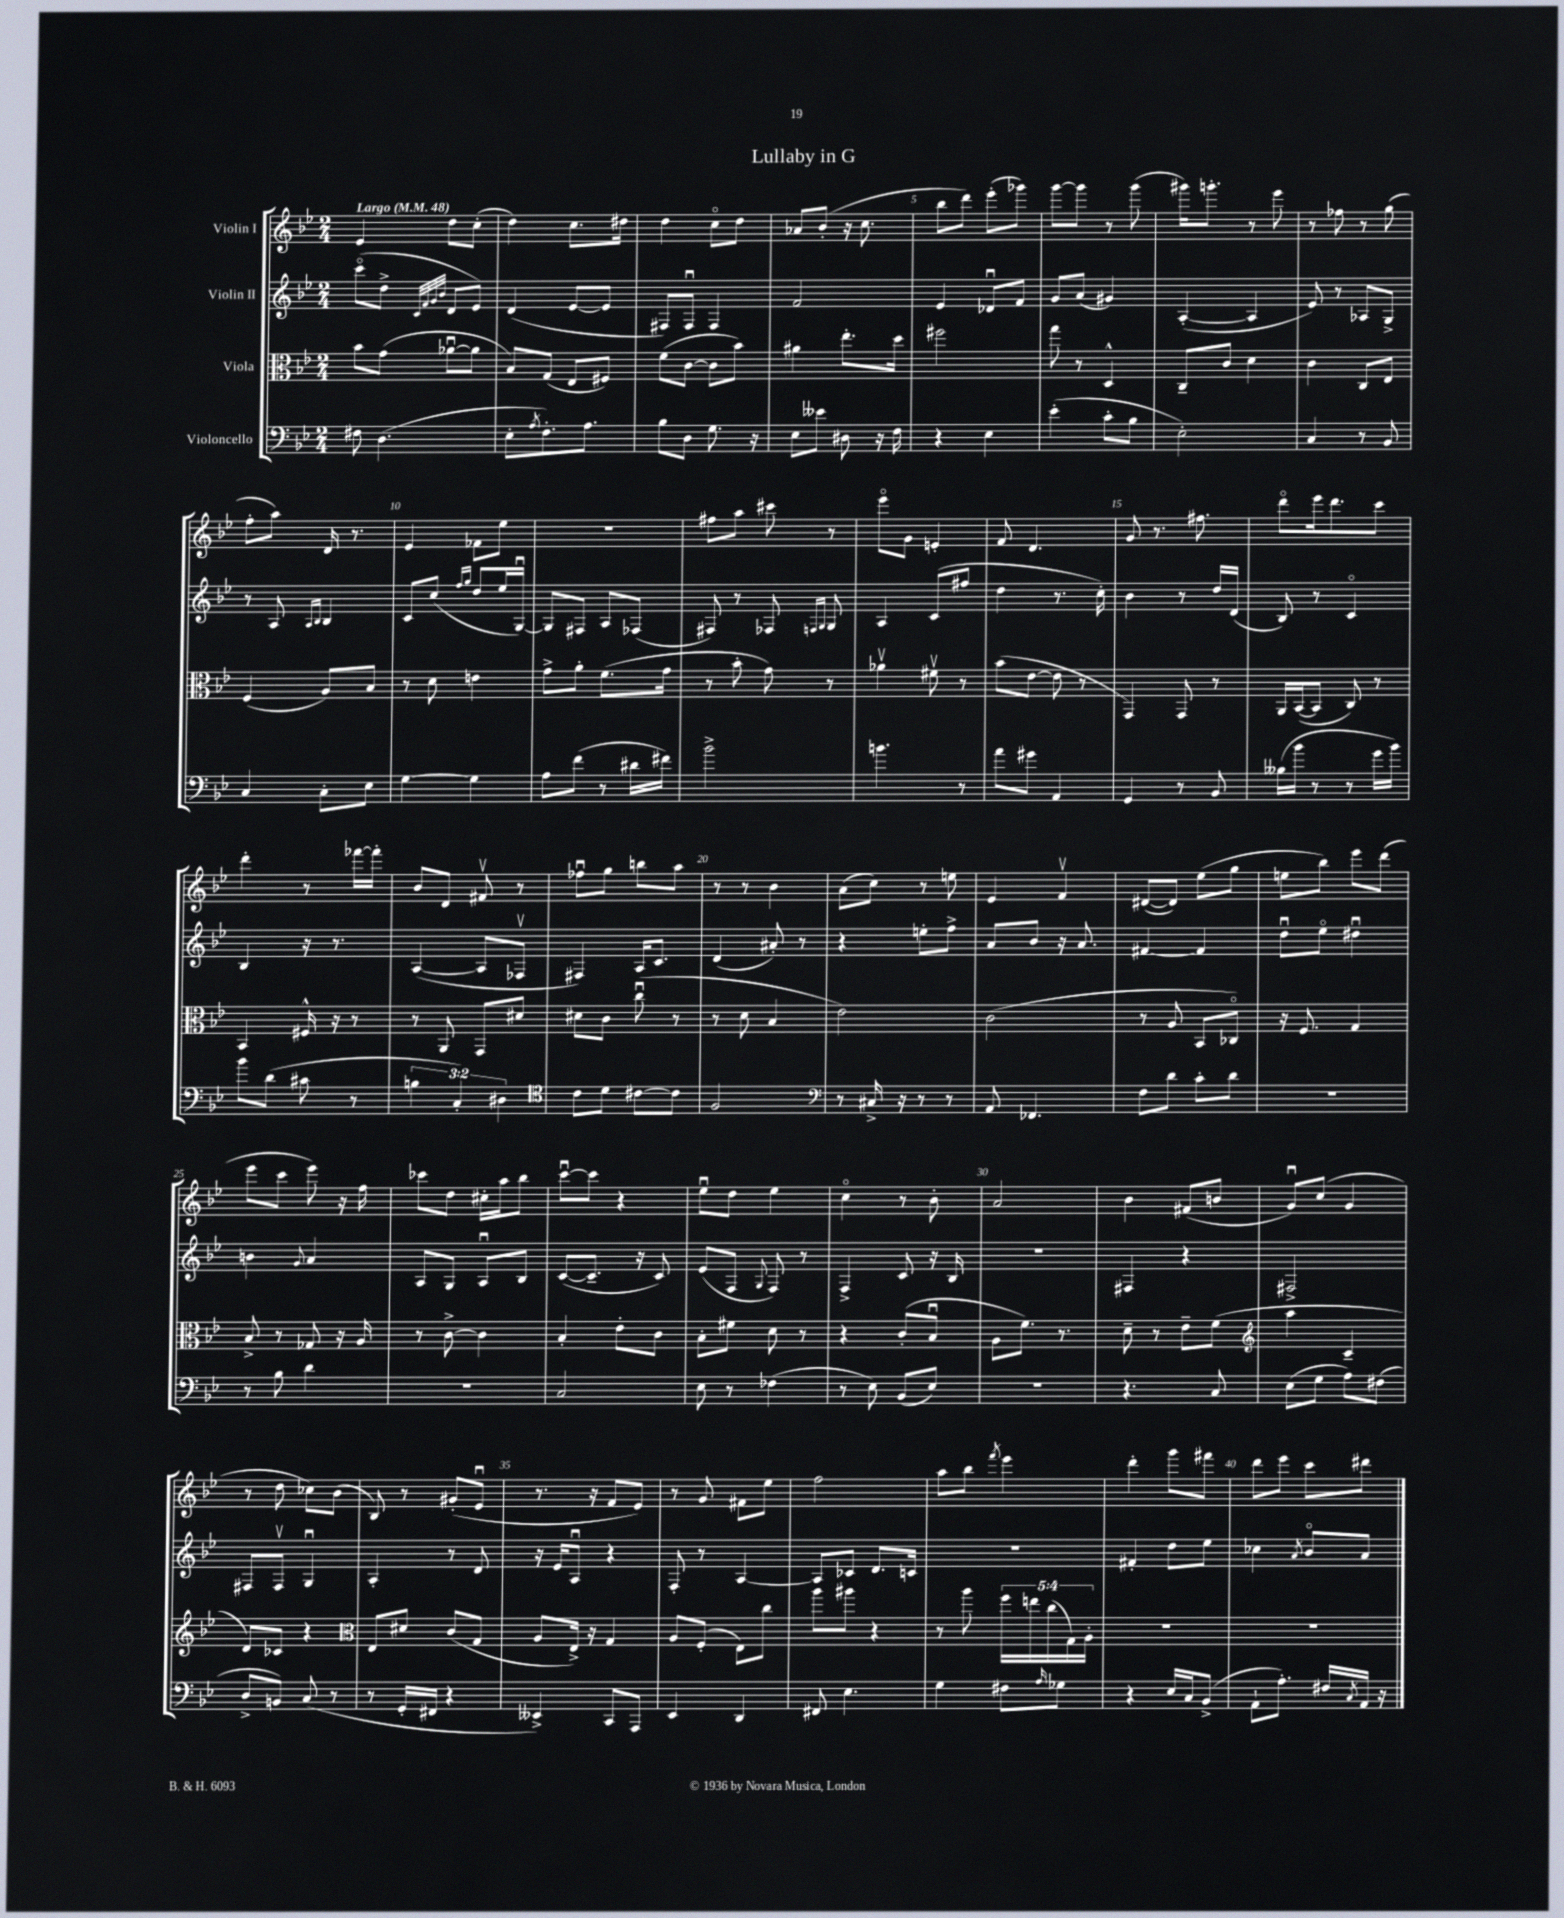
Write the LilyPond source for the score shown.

\header { title = "Lullaby in G" }
<<
\new StaffGroup <<
\new Staff = "s0" \with { instrumentName = "Violin I" } {
    \clef treble \key bes \major \numericTimeSignature \time 2/4 \tempo "Largo" 4 = 48
    ees'4 d''8 c''8-.( |
    d''4) c''8. dis''16 |
    d''4 c''8\flageolet d''8 |
    aes'8 bes'8-.( r16 c''8. |
    bes''8 d'''8) ees'''8-.( ges'''8) |
    g'''8~ g'''8 r8 g'''8( |
    gis'''16) g'''8.-. r8 ees'''8 |
    r8 fes''8 r8 g''8( |
    f''8-. a''8) d'16 r8. |
    ees'4 fes'8 ees''8 |
    R2 |
    fis''8 a''8 cis'''8 r8 |
    ees'''8\flageolet g'8 e'4-. |
    f'8 d'4. |
    g'8 r8. fis''8. |
    d'''8\flageolet ees'''16 d'''8. c'''8 |
    d'''4-. r8 fes'''16~ fes'''16-. |
    bes'8 d'8 fis'8\upbow r8 |
    fes''8\downbow g''8 b''8 a''8 |
    r8 r8 bes'4 |
    a'8( c''8) r8 e''8 |
    ees'4 f'4\upbow |
    dis'8~( dis'8) ees''8( g''8 |
    e''8 bes''8) ees'''8 d'''8( |
    ees'''8 c'''8 ees'''8) r16 f''16 |
    ces'''8 d''8 cis''16-. a''16 bes''8 |
    c'''8~\downbow c'''8 r4 |
    ees''8\downbow d''8 ees''4 |
    c''4\flageolet r8 bes'8-. |
    a'2 |
    bes'4 fis'8( b'8 |
    g'8\downbow) c''8( g'4 |
    r8 d''8 ces''8) bes'8( |
    bes8) r8 gis'8-.( ees'8\downbow |
    r8. r16 f'8 ees'8) |
    r8 g'8 fis'8 ees''8 |
    f''2 |
    a''8 bes''8 \acciaccatura { f'''8 } ees'''4 |
    d'''4-. g'''8 fis'''8 |
    d'''8 ees'''8 c'''8 dis'''8 \bar "|." |
}
\new Staff = "s1" \with { instrumentName = "Violin II" } {
    \clef treble \key bes \major \numericTimeSignature \time 2/4
    c'''8\flageolet( d''8-> \grace { c'32 f'32 g'32 bes'32 } d'8 ees'8) |
    d'4( ees'8~ ees'8 |
    fis8) fis8\downbow fis4 |
    f'2 |
    ees'4 des'8\downbow f'8 |
    g'8 a'8( gis'4) |
    a4~-.( a4 |
    ees'8) r8 aes8 g8-> |
    r8 a8 \grace { a16 bes16 } bes4 |
    c'8 c''8( \grace { f''16 g''16 } d''8 ees''16 g16~\downbow) |
    g8 fis8 a8 fes8( |
    fis8) r8 fes8 \grace { f16 g16 } g8 |
    a4 c'8( fis''8 |
    d''4 r8. c''16-.) |
    bes'4 r8 d''16 d'16( |
    bes8) r8 c'4\flageolet |
    bes4 r16 r8. |
    a4~( a8 fes8\upbow |
    fis4) a16 c'8. |
    d'4( ais'8-.) r8 |
    r4 e''8-. f''8-> |
    a'8 bes'8 r16 a'8. |
    fis'4~ fis'4 |
    d''8\downbow ees''8\flageolet dis''4\downbow |
    b'4 \appoggiatura { g'8 } a'4 |
    a8 g8 a8\downbow bes8 |
    c'8~( c'8.-- r16 c'8) |
    ees'8( f8 \appoggiatura { g8 } f8) r8 |
    f4-> c'8 r16 bes16 |
    R2 |
    fis4 r4 |
    fis2-> |
    fis8 fis8\upbow g4\downbow |
    a4-. r8 d'8 |
    r16 ees'16 a8\downbow r4 |
    f8-. r8 a4~ |
    a8 ces'8 d'8. c'16 |
    R2 |
    fis'4-. d''8 ees''8 |
    ces''4 \acciaccatura { a'8 } bes'8\flageolet a'8 \bar "|." |
}
\new Staff = "s2" \with { instrumentName = "Viola" } {
    \clef alto \key bes \major \numericTimeSignature \time 2/4 \override Staff.TupletNumber.text = #tuplet-number::calc-fraction-text
    bes'8 g'8( aes'8~\downbow aes'8 |
    bes8) g8( ees8 fis8) |
    f'8( c'8~ c'8 bes'8) |
    ais'4 ees''8.-. d''16 |
    fis''2 |
    g''8 r8 d4-^ |
    c8-- c'8 d'4 |
    c'4 c8 ees8 |
    f4( a8) bes8 |
    r8 d'8 e'4 |
    g'8-> a'8-. f'8.( g'16 |
    r8 bes'8-. g'8) r8 |
    aes'4\upbow fis'8\upbow r8 |
    bes'8( ees'8~ ees'8 r8 |
    g,4) g,8 r8 |
    a,16 bes,16~( bes,8 c8) r8 |
    bes,4 fis16-^ r16 r8 |
    r8 a,8 g,8 dis'8 |
    dis'8 c'8 c''8\downbow( r8 |
    r8 d'8 bes4 |
    ees'2) |
    c'2( |
    r8 a8 bes,8 ces8\flageolet) |
    r16 f8. g4 |
    bes8-> r8 ges8 r16 a16 |
    r8 c'8~-> c'4 |
    bes4-. ees'8-. c'8 |
    bes8-. fis'8 d'8 r8 |
    r4 c'8-.( bes8\downbow |
    a8 f'8.) r8. |
    d'8-- r8 ees'8-- f'8( |
    \clef treble a''4 c'4-- |
    d'8) ces'8 r4 |
    \clef alto ees8 dis'8 c'8( g8 |
    a8 ees16->) r16 g4 |
    a8 f8-.( ees8) c''8 |
    a''8 ais''8 r4 |
    r8 a''8 \tuplet 5/4 { f''16 e''16 c''16( g16) a16-. } |
    R2 |
    R2 \bar "|." |
}
\new Staff = "s3" \with { instrumentName = "Violoncello" } {
    \clef bass \key bes \major \numericTimeSignature \time 2/4 \override Staff.TupletNumber.text = #tuplet-number::calc-fraction-text
    fis8 d4.( |
    ees8-. \acciaccatura { a8 } f8.-.) a8. |
    bes8 d8 g8. r16 |
    ees8 eeses'8 dis8 r16 f16 |
    r4 ees4 |
    ees'4-.( c'8-. bes8 |
    ees2-.) |
    c4 r8 bes,8 |
    c4 c8-. ees8 |
    g4~ g4 |
    a8 f'8( r8 dis'16 fis'16) |
    bes'2-> |
    b'4. r8 |
    a'8 gis'8 a,4 |
    g,4 r8 bes,8 |
    beses16( bes'16 r8 r8 g'16 bes'16) |
    bes'8 d'8( cis'8 r8 |
    \tuplet 3/2 { b4 c4-.) dis4 } |
    \clef tenor c'8 d'8 cis'8~ cis'8 |
    f2 |
    \clef bass r8 cis16-> r16 r8 r8 |
    a,8 fes,4. |
    f8 d'8 c'8-. d'8 |
    R2 |
    r8 bes8 d'4 |
    R2 |
    c2 |
    ees8 r8 fes4( |
    r8 ees8) bes,8( ees8) |
    r2 |
    r4. c8 |
    ees8( g8 a8) fis8( |
    d8-> b,8) c8( r8 |
    r8 g,16-. fis,16 r4 |
    eeses,4->) c,8 a,,8 |
    ees,4 d,4 |
    fis,8 ees4. |
    g4 fis8 \grace { a16 } ges8 |
    r4 ees16 c16 bes,8->( |
    a,8-! a8.-.) fis16 \acciaccatura { c8 } a,16 r16 \bar "|." |
}
>>
>>
\layout { \context { \Score \override BarNumber.break-visibility = ##(#f #t #t) barNumberVisibility = #(every-nth-bar-number-visible 5) } }
